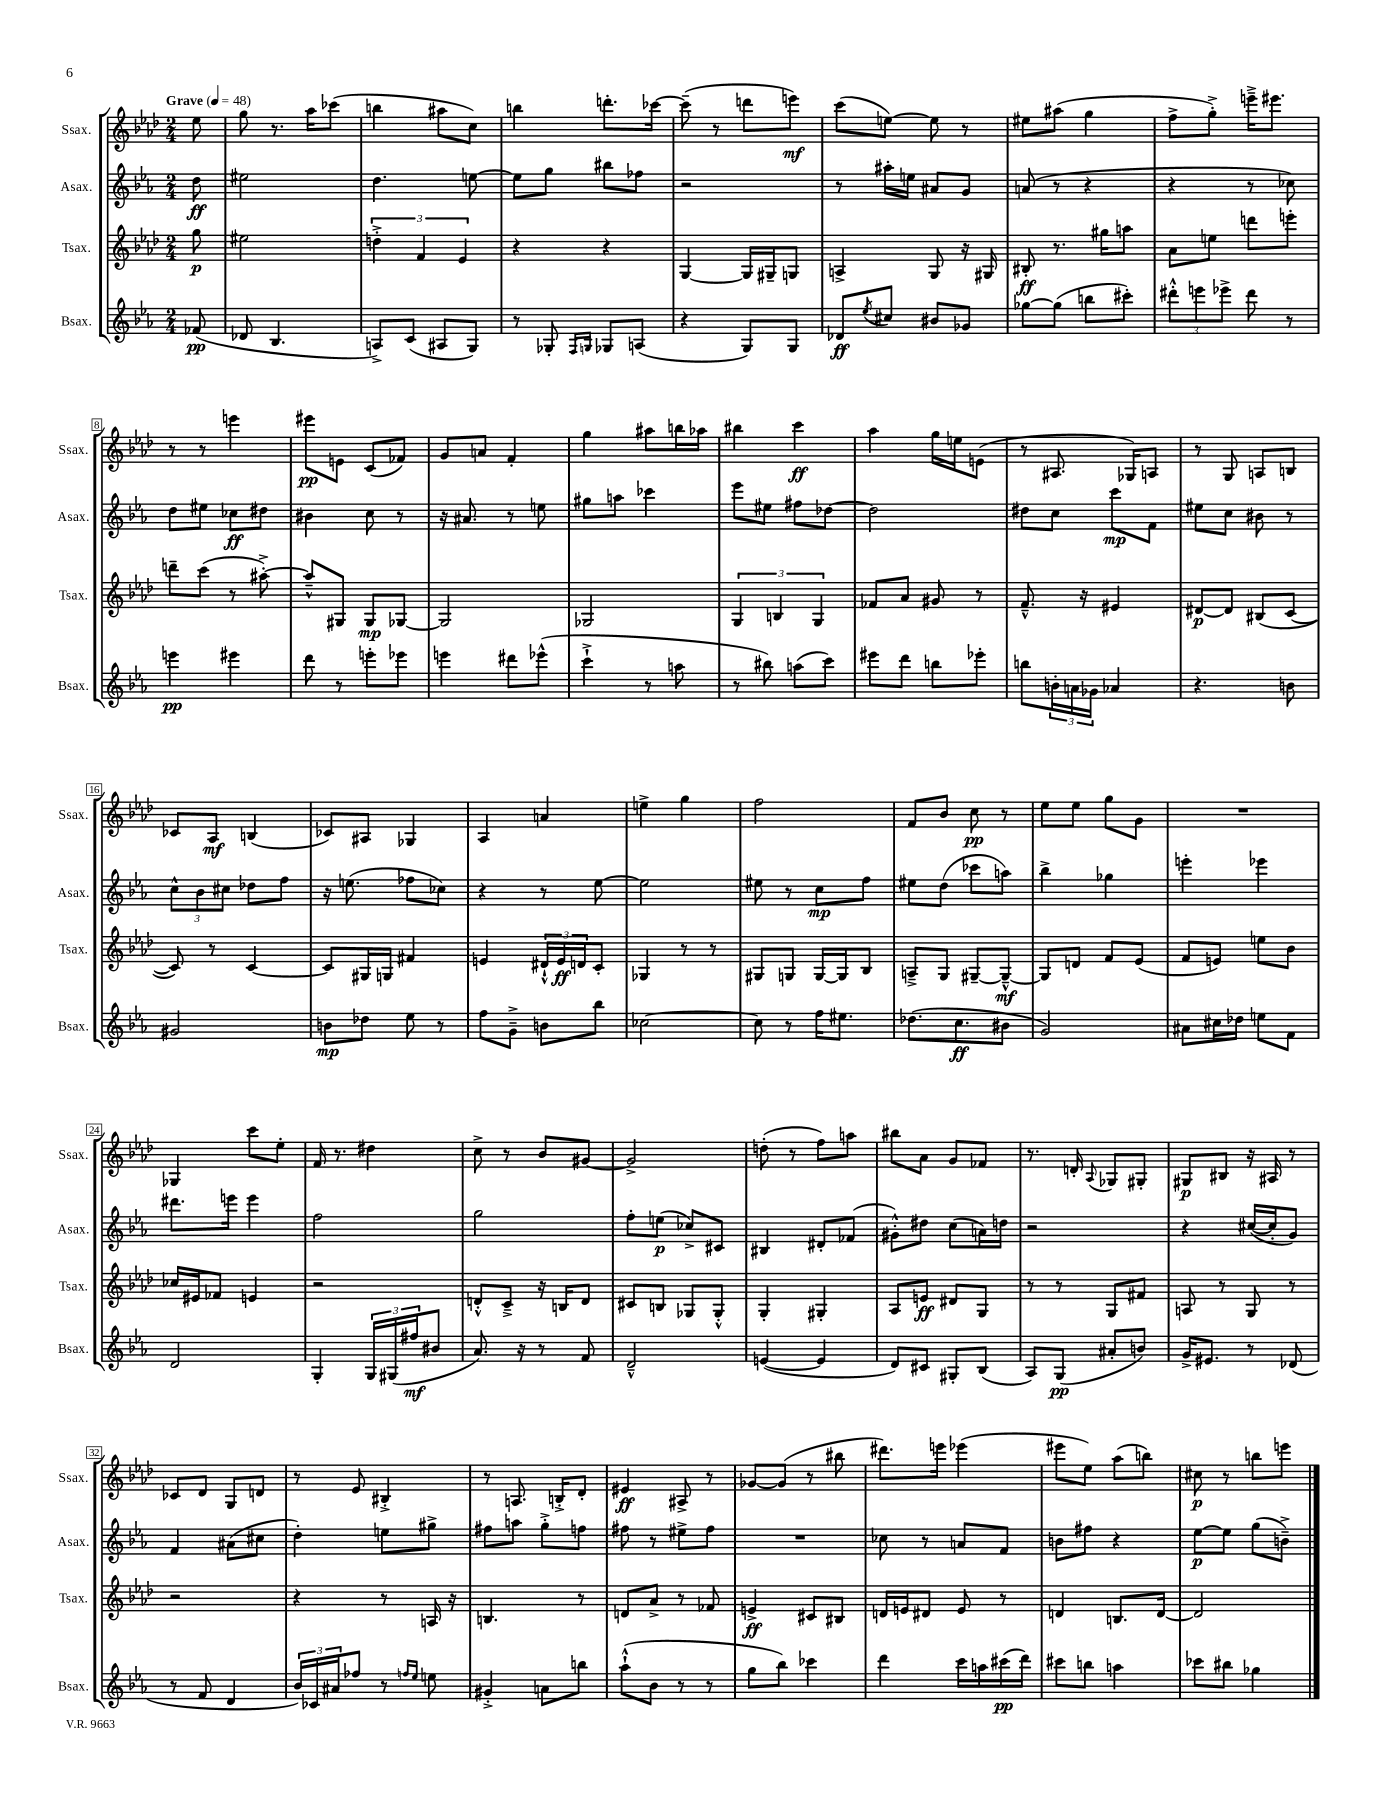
<<
\new StaffGroup <<
\new Staff = "s0" \with { instrumentName = "Ssax." shortInstrumentName = "Ssax." } {
    \clef treble \key aes \major \numericTimeSignature \time 2/4 \partial 8 \tempo "Grave" 4 = 48
    ees''8 |
    g''8 r8. aes''16 ces'''8( |
    b''4 ais''8 c''8) |
    b''4 d'''8.-. ces'''16~ |
    ces'''8--( r8 d'''8 e'''8\mf) |
    c'''8( e''8~) e''8 r8 |
    eis''8 ais''8( g''4 |
    f''8-> g''8-.->) e'''16---> eis'''8. |
    r8 r8 e'''4 |
    eis'''8\pp e'8 c'8( fes'8) |
    g'8 a'8 f'4-. |
    g''4 ais''8 b''16 aes''16 |
    bis''4 c'''4\ff |
    aes''4 g''16 e''16 e'8( |
    r8 ais8. ges16) a8 |
    r8 g8 a8 b8 |
    ces'8 aes8\mf b4( |
    ces'8) ais8 ges4 |
    aes4 a'4 |
    e''4-> g''4 |
    f''2 |
    f'8 bes'8 c''8\pp r8 |
    ees''8 ees''8 g''8 g'8 |
    R2 |
    ges4 c'''8 ees''8-. |
    f'16 r8. dis''4 |
    c''8-> r8 bes'8 gis'8~ |
    gis'2-> |
    d''8-.( r8 f''8) a''8 |
    bis''8 aes'8 g'8 fes'8 |
    r8. d'16-. \appoggiatura { aes8 } ges8 gis8-. |
    gis8\p bis8 r16 ais16 r8 |
    ces'8 des'8 g8 d'8 |
    r8 ees'8 bis4-.-> |
    r8 a8. b16-.-> des'8-. |
    eis'4\ff ais8-> r8 |
    ges'8~ ges'8( r8 bis''8 |
    dis'''8.) e'''16 ees'''4( |
    eis'''8 ees''8) aes''8( b''8) |
    cis''8\p r8 b''8 e'''8 \bar "|." |
}
\new Staff = "s1" \with { instrumentName = "Asax." shortInstrumentName = "Asax." } {
    \clef treble \key ees \major \numericTimeSignature \time 2/4 \partial 8
    d''8\ff |
    eis''2 |
    d''4. e''8~ |
    e''8 g''8 bis''8 fes''8 |
    r2 |
    r8 ais''16-. e''16 ais'8 g'8 |
    a'8( r8 r4 |
    r4 r8 ces''8) |
    d''8 eis''8 ces''8\ff dis''8 |
    bis'4 c''8 r8 |
    r16 ais'8. r8 e''8 |
    gis''8 a''8 ces'''4 |
    ees'''8 eis''8 fis''8 des''8~ |
    des''2 |
    dis''8 c''8 c'''8\mp f'8 |
    eis''8 c''8 bis'8 r8 |
    \tuplet 3/2 { c''8-^ bes'8 cis''8 } des''8 f''8 |
    r16 e''8.( fes''8 ces''8) |
    r4 r8 ees''8~ |
    ees''2 |
    eis''8 r8 c''8\mp f''8 |
    eis''8 d''8( ces'''8 a''8) |
    bes''4-> ges''4 |
    e'''4-. ees'''4 |
    dis'''8. e'''16 e'''4 |
    f''2 |
    g''2 |
    f''8-. e''8\p( ces''8->) cis'8 |
    bis4 dis'8-. fes'8( |
    gis'8-.-^) dis''8 c''8( a'16) d''16 |
    r2 |
    r4 cis''16~( cis''16-. g'8) |
    f'4 ais'8( cis''8 |
    d''4-.) e''8 gis''8-> |
    fis''8 a''8 g''8-.-> f''8 |
    fis''8 r8 eis''8-> fis''8 |
    R2 |
    ces''8 r8 a'8 f'8 |
    b'8 fis''8 r4 |
    ees''8~\p ees''8 g''8( b'8--->) \bar "|." |
}
\new Staff = "s2" \with { instrumentName = "Tsax." shortInstrumentName = "Tsax." } {
    \clef treble \key aes \major \numericTimeSignature \time 2/4 \partial 8
    g''8\p |
    eis''2 |
    \tuplet 3/2 { d''4-.-> f'4 ees'4 } |
    r4 r4 |
    g4~ g16 gis16-- g8 |
    a4-> g8 r16 gis16 |
    bis8-.\ff r8. gis''16 a''8 |
    aes'8 e''8 d'''8 e'''8-. |
    d'''8-- c'''8( r8 ais''8~-.->) |
    ais''8---^ gis8 gis8\mp ges8~ |
    ges2 |
    ges2 |
    \tuplet 3/2 { g4 b4 g4 } |
    fes'8 aes'8 gis'8 r8 |
    f'8.---^ r16 eis'4 |
    dis'8~\p dis'8 bis8( c'8~ |
    c'8) r8 c'4~ |
    c'8 gis16 g16 fis'4 |
    e'4 \tuplet 3/2 { dis'16-!-^ e'16\ff d'16 } c'8-. |
    ges4 r8 r8 |
    gis8 g8 g16~ g16 bes8 |
    a8---> g8 gis8~-- gis8~---^\mf |
    gis8 d'8 f'8 ees'8( |
    f'8 e'8) e''8 bes'8 |
    ces''16 eis'16 fes'8 e'4 |
    r2 |
    d'8-.-^ c'8---> r16 b16 d'8 |
    cis'8 b8 ges8 ges8-.-^ |
    g4-. gis4-. |
    aes8 e'8\ff dis'8 g8 |
    r8 r8 g8 fis'8 |
    a8 r8 g8 r8 |
    r2 |
    r4 r8 a16 r16 |
    b4. r8 |
    d'8 aes'8-> r8 fes'8 |
    e'4->\ff cis'8 bis8 |
    d'16 e'16 dis'8 e'8 r8 |
    d'4 b8. d'16~ |
    d'2 \bar "|." |
}
\new Staff = "s3" \with { instrumentName = "Bsax." shortInstrumentName = "Bsax." } {
    \clef treble \key ees \major \numericTimeSignature \time 2/4 \partial 8
    fes'8\pp( |
    des'8 bes4. |
    a8->) c'8( ais8 g8) |
    r8 ges8-. \grace { f16 g16 } ges8 a8( |
    r4 g8) g8 |
    des'8\ff \acciaccatura { ees''8 } cis''8 bis'8 ges'8 |
    ges''8~ ges''8( b''8 cis'''8-.) |
    \tuplet 3/2 { dis'''8-.-^ e'''8 ees'''8-> } dis'''8 r8 |
    e'''4\pp eis'''4 |
    d'''8 r8 e'''8-. ees'''8 |
    e'''4 dis'''8 ees'''8-^( |
    c'''4-!-> r8 a''8 |
    r8 bis''8) a''8( c'''8) |
    eis'''8 d'''8 b''8 ees'''8-. |
    b''8 \tuplet 3/2 { b'16-. a'16 ges'16 } aes'4 |
    r4. b'8 |
    gis'2 |
    b'8\mp des''8 ees''8 r8 |
    f''8 g'8---> b'8 bes''8 |
    ces''2~ |
    ces''8 r8 f''16 eis''8. |
    des''8.( c''8.\ff bis'8 |
    g'2) |
    ais'8 cis''16 des''16 e''8 f'8 |
    d'2 |
    g4-. \tuplet 3/2 { g16 gis16( fis''16\mf } bis'8 |
    aes'8.) r16 r8 f'8 |
    d'2---^ |
    e'4~( e'4 |
    d'8) cis'8 gis8-. bes8( |
    aes8) g8\pp( ais'8-. b'8) |
    g'16-> eis'8. r8 des'8( |
    r8 f'8 d'4 |
    \tuplet 3/2 { bes'16) ces'16 ais'16 } fes''8 r8 \grace { f''16 ees''16 } e''8 |
    gis'4-.-> a'8 b''8 |
    aes''8-!-^( bes'8 r8 r8 |
    g''8 bes''8) ces'''4 |
    d'''4 c'''16 a''16 cis'''16\pp( d'''16) |
    cis'''8 b''8 a''4 |
    ces'''8 bis''8 ges''4 \bar "|." |
}
>>
>>
\layout { \context { \Score \override BarNumber.stencil = #(make-stencil-boxer 0.1 0.3 ly:text-interface::print) } }
